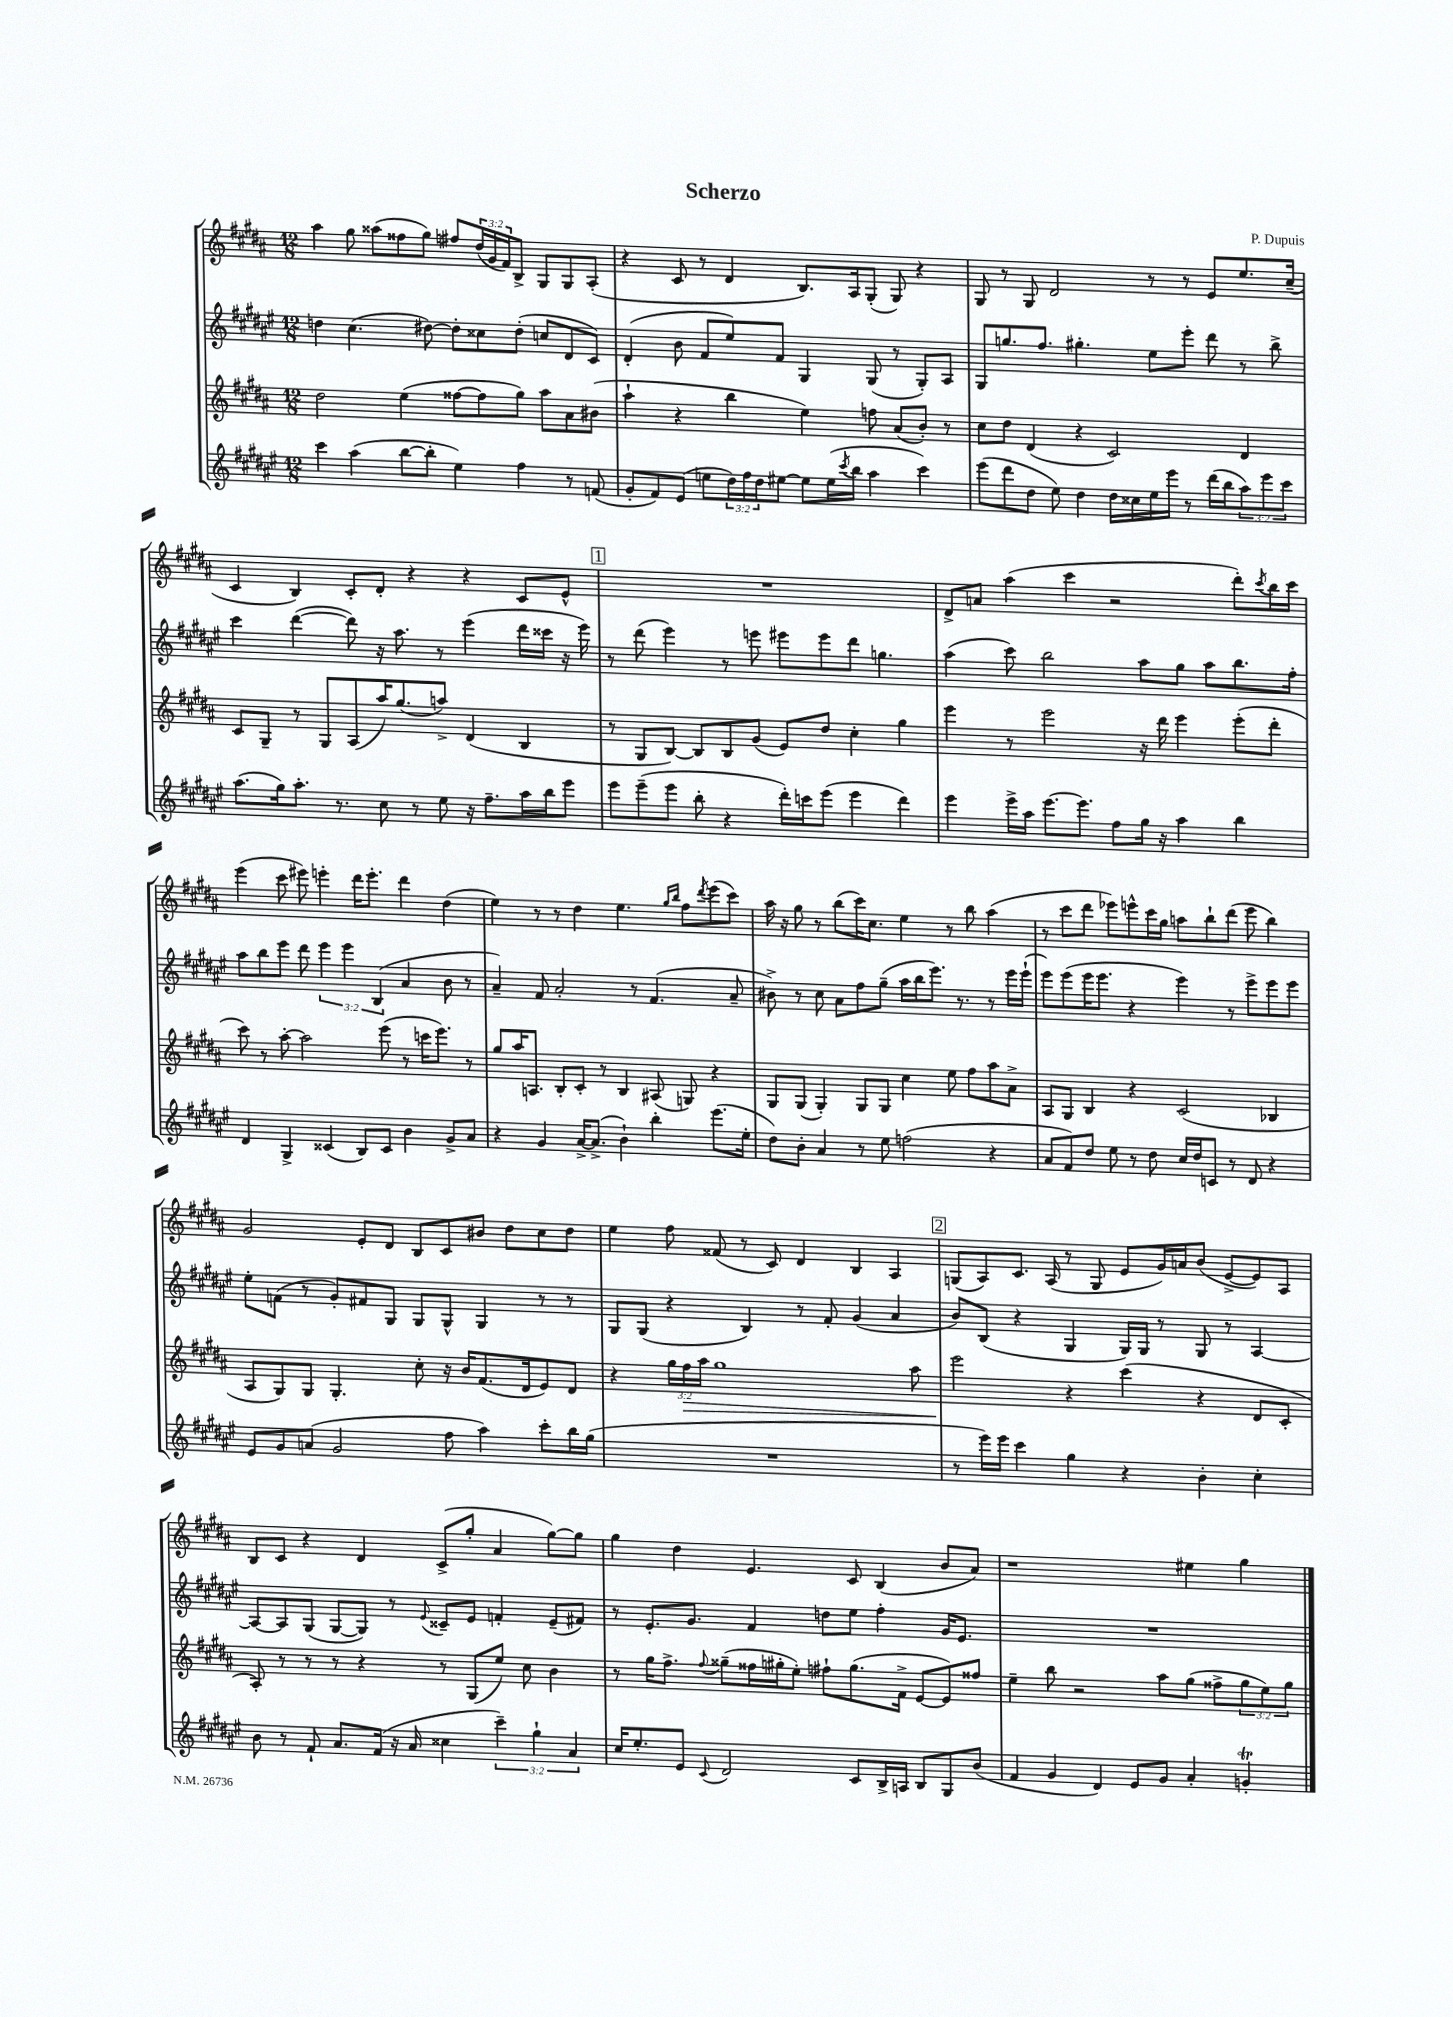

**kern	**kern	**kern	**kern
*staff4	*staff3	*staff2	*staff1
*clefG2	*clefG2	*clefG2	*clefG2
*k[f#c#g#d#a#e#]	*k[f#c#g#d#a#]	*k[f#c#g#d#a#e#]	*k[f#c#g#d#a#]
*M12/8	*M12/8	*M12/8	*M12/8
4ccc#\	2dd#\	4dd\	4aa#\
(4aa#\	.	(4.cc#\	8gg#\
.	.	.	(8aa##\L
[8bb\L	(4ee\	.	8ff##\
8bb'\]J	.	[8dd#\)	8gg#\J)
4ee#\)	[8ff##\L	8dd#'\]L	8ff#/L
.	8ff##\]	8cc##\	(24dd#/L
.	.	.	24g#/
.	.	.	24f#/J)
4ff#\	8gg#\J)	(8dd#'\J	8B^/J
.	8aa#\L	8cc/L	8G#/L
8r	8a#\	8d#/	8G#/
(8f/	(8b#\J	8c#/J)	(8A#'/J
=	=	=	=
8g#'/L	4aa#`\	(4d#'/	4r
8f#/)	.	.	.
(8e#/J	4r	8b\	8c#/
8ee\L	.	8f#/L	8r
24dd#\L)	4bb\	8ee#/)	4d#/
24ff#\	.	.	.
24dd#\J	.	.	.
[8ee#\J	.	8f#/J	.
8ee#\]L	4ee\)	4G#/	8.B/L)
(16ee#\L	.	.	.
8qccc#/	.	.	.
16bb\JJ	.	.	16A#/k
4aa#\	8ff\	(8G#/	(8G#'/J
.	(8a#/L	8r	8G#/)
4ccc#\)	8b'/J)	8G#'/L)	4r
.	8r	8A#/J	.
=	=	=	=
(8eee#\L	8cc#\L	8G#/L	8G#/
8ddd#\	8dd#\J	8.gg/	8r
8dd#\J	(4d#/	.	8G#/
.	.	8.ff#/J	.
8ee#\)	.	.	2d#/
4dd#\	4r	4.gg#'\	.
16dd#\LL	2c#/)	.	.
16cc##\	.	.	.
16ee#\	.	8ee#\L	8r
16eee#\JJ	.	.	.
8r	.	8eee#'\J	8r
(16ddd#\LL	.	8ddd#\	8e/L
16bb\J	.	.	.
12aa#\)	4d#/	8r	8.ee/
12eee#\	.	.	.
.	.	8bb^\	.
12ccc#\J	.	.	.
.	.	.	(16cc#~/Jk
=	=	=	=
(8.aa#\L	8c#/L	4ccc#\	4c#/
.	8G#~/J	.	.
16gg#\k)	.	.	.
8.aa#'\J	8r	([4ddd#\	4B/)
.	8G#/L	.	.
8.r	.	.	.
.	(8A#/	8ddd#\])	8c#'/L
8cc#\	16aa#/K)	16r	8d#'/J
.	(8.gg#/	8.aa#\	.
8r	.	.	4r
8ee#\	8aa^/J)	8r	.
16r	(4d#/	(4eee#\	4r
8.ff#~\L	.	.	.
16aa#\L	4B/	16ddd#\LL	8c#/L
16bb\J	.	16ccc##\JJ	.
8eee#\J	.	16r	8e^^/J
.	.	16eee#\)	.
=	=	=	=
8eee#\L	8r	8r	1.r
(8eee#~\	8G#/L	(8ddd#\	.
8eee#\J	[8B/J)	4eee#\)	.
8bb'\	8B/]L	.	.
4r	8B/	8r	.
.	(8g#/J	8eee\	.
16ddd#'\LL)	8e/L)	8eee#\L	.
16ccc\J	.	.	.
(8eee#\J	8dd#/J	8eee#\	.
4eee#\	4cc#'\	8ddd#\J	.
.	.	4.gg\	.
4ddd#\)	4gg#\	.	.
=	=	=	=
4eee#\	4eee\	(4aa#\	8d#^/L
.	.	.	8a/J
16eee#^\LL	8r	8ccc#\)	(4aa#\
16aa#\JJ	.	.	.
[8.eee#\L	2eee\	2bb\	.
.	.	.	4ccc#\
8.eee#\]J	.	.	.
8ff#\L	.	.	2r
16gg#\Jk	16r	8aa#\L	.
16r	16ddd#\	.	.
4aa#\	4eee\	8gg#\J	.
.	.	8aa#\L	.
4bb\	(8eee'\L	8.bb\	8ddd#'\L)
.	.	.	8qccc#/
.	8ddd#'\J	.	16bb\L
.	.	16ff#'\Jk	16ccc#\JJ
=	=	=	=
4d#/	8ccc#\)	8aa#\L	(4eee\
.	8r	8bb\	.
4G#^/	[8aa#'\	8eee#\J	8ccc#\
.	2aa#\]	8ddd#\	8eee#\)
(4c##/	.	6eee#\	4eee'\
.	.	6eee#\	.
8B/L)	.	.	16ddd#\LK
.	.	.	8.eee'\J
.	.	(6B/	.
8c##/J	(8eee\	.	.
4b\	8r	4a#/	4ddd#\
.	16ccc\LK	.	.
.	8.eee\J)	.	.
8g#^/L	.	8b\	(4dd#\
8a#/J	8r	8r	.
=	=	=	=
4r	8gg#/L	4a#~/)	4ee\)
.	16aa#/K	.	.
.	8.A/J	.	.
4g#/	.	8f#/	8r
.	8B'/L	2a#'/	8r
[16a#^/LK	8c#'/J	.	4dd#\
(8.a#^/]J	.	.	.
.	8r	.	.
4b`\)	4B/	.	4.ee\
.	.	8r	.
4bb'\	(8A#/	(4.f#/	.
.	.	.	16qqgg#/LL
.	.	.	16qqbb/JJ
.	8G/)	.	8ff#\L
.	.	.	8qddd#/
(8.eee#\L	4r	.	(8eee\
.	.	8a#~/	8ccc#\J)
16ee#'\Jk	.	.	.
=	=	=	=
8dd#\L)	8G#/L	8b#^\)	16aa#\
.	.	.	16r
8b'\J	(8G#/J	8r	8gg#\
4a#/	4G#'/)	8cc#\	8r
.	.	8a#\L	(8bb\L
8r	8G#/L	8ff#\	16ccc#\K)
.	.	.	8.cc#\J
8ee#\	8G#/J	(8gg#~\J	.
(2ff\	4cc#\	16aa#\LL	4ee\
.	.	16bb\J	.
.	.	8.eee#\J)	.
.	8ee\	.	8r
.	.	8.r	.
.	8ff#\L	.	8bb\
4r	8aa#\	8r	(4aa#\
.	8a#^\J	16eee#\LL	.
.	.	(16eee#`\JJ	.
=	=	=	=
8a#/L	8A#/L	8eee#\L)	8r
8f#/)	8G#/J	(8eee#\	8ccc#\L
8dd#/J	4B/	16eee#\K	8ddd#\J
.	.	8.eee#\J	.
8ee#\	.	.	8eee-\L)
8r	4r	4r	8eee^^\
8dd#\	.	.	16ccc#\L
.	.	.	16gg#\JJ
16cc#/LL	(2c#/	4eee#\)	8aa\L
16dd#/J	.	.	.
8c/J	.	.	8bb`\
8r	.	8r	(8ddd#\J
8d#/	.	8eee#^\L	8eee\
4r	4B-/	8eee#\	4bb\)
.	.	8eee#\J	.
=	=	=	=
8e#/L	8A#/L	8ee#'\L	2g#/
8g#/	8G#/)	(8f\J	.
(8a/J	8G#/J	8r	.
2g#/	4.G#'/	8g#'/L)	.
.	.	8f#/	8e'/L
.	.	8G#/J	8d#/J
.	8cc#'\	8G#/L	8B/L
8ff#\	16r	8G#^^/J	8c#/
.	16b/LK	.	.
4aa#\)	(8.f#/	4G#/	8b#/J
.	.	.	8dd#\L
.	16d#/k	.	.
8ccc#'\L	8e/)	8r	8cc#\
16bb\L	8d#/J	8r	8dd#\J
(16gg#\JJ	.	.	.
=	=	=	=
1.r	4r	8G#/L	4ee\
.	.	(8G#/J	.
.	24gg#\LL	4r	8ff#\
.	24ff#\	.	.
.	24aa#\JJ	.	.
.	1gg#	.	(8f##/
.	.	4B/)	8r
.	.	.	8c#/)
.	.	8r	4d#/
.	.	8f#'/	.
.	.	(4g#/	4B/
.	.	4a#/	4A#/
.	8aa#\	.	.
=	=	=	=
8r	2eee\	8b/L)	(8G/L
16eee#\LL)	.	(8B/J	8A#/)
16eee#\JJ	.	.	.
4ccc#\	.	4r	8.c#/J
.	.	.	(16A#/
4gg#\	4r	4G#/	8r
.	.	.	8G/
4r	(4ccc#\	16G#/LL)	8e/L
.	.	16G#/JJ	.
.	.	8r	16g#/L)
.	.	.	16a/J
4b'\	4r	8G#/	(8b/J
.	.	8r	[8e^/L
4cc#'\	8d#/L	[4A#/	8e/])
.	8c#'/J	.	8A#/J
=	=	=	=
8b\	8A#'/)	8A#/_L	8B/L
8r	8r	8A#/]	8c#/J
8f#`/	8r	(8G#/J	4r
8.a#/L	8r	[8G#/L	.
.	4r	8G#/]J)	4d#/
(16f#/Jk	.	.	.
16r	.	8r	.
16a#/	.	.	.
.	.	8qqe#/	.
4cc##\	8r	8c##~/L	(8c#^/L
.	(8G#/L	8e#/J	8gg#'/J
6ccc#~\)	8ee/J)	4f'/	4a#/
.	8cc#\	.	.
6gg#`\	.	.	.
.	4b\	(8e#~/L	[8gg#\L)
6a#/	.	.	.
.	.	8f#/J)	8gg#\]J
=	=	=	=
16cc#/LK	8r	8r	4gg#\
8.ee#'/	.	.	.
.	16gg#\LK	8.e#'/L	.
.	8.ff#^\J	.	.
8e#/J	.	.	4dd#\
.	.	8.g#/J	.
8qqc#/	8qqff#/	.	.
2d#/	(8gg##~\L	.	.
.	16ff##\L	4f#/	4.e/
.	16gg#'\J	.	.
.	8ee'\J)	.	.
.	8ff#`\L	8dd\L	.
8c#/L	(8.gg#\	8ee#\J	8c#/
16B^/L	.	4ff#'\	(4B/
16A/JJ	16f#^\Jk	.	.
8B/L	[8e/L	.	.
8G#/	8e/])	16g#/LK	8b/L
.	.	8.e#/J	.
(8b/J	8ff##/J	.	8a#/J)
=	=	=	=
4f#/	4ee~\	1.r	1r
4g#/	8bb\	.	.
.	2r	.	.
4d#/)	.	.	.
8e#/L	.	.	.
8g#/J	8aa#\L	.	.
4a#'/	(8gg#\J	.	4ee#\
.	8ff##^\L	.	.
4g'/	12gg#\	.	4gg#\
.	12ee\)	.	.
.	12gg#\J	.	.
==	==	==	==
*-	*-	*-	*-
